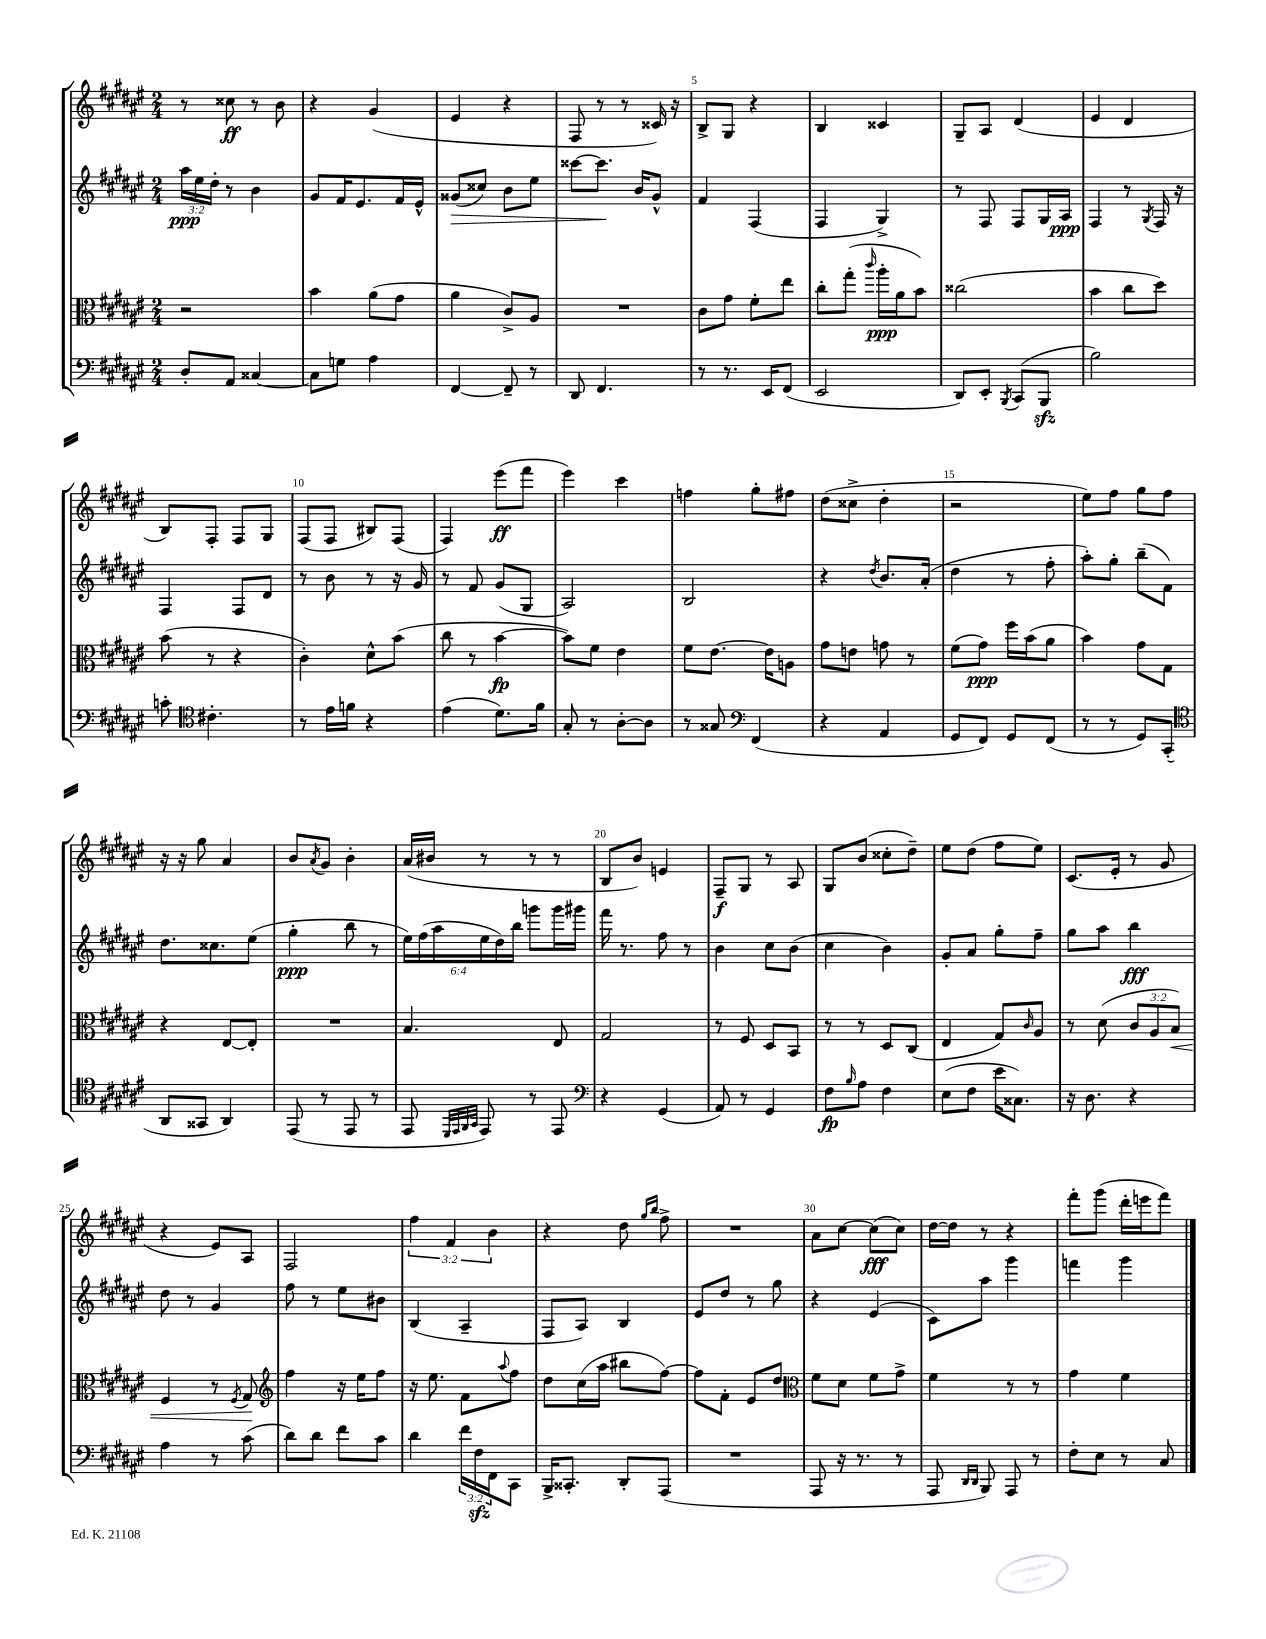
<<
\new StaffGroup <<
\new Staff = "s0" {
    \clef treble \key fis \major \numericTimeSignature \time 2/4 \override Staff.TupletNumber.text = #tuplet-number::calc-fraction-text
    r8 cisis''8\ff r8 b'8 |
    r4 gis'4( |
    eis'4 r4 |
    fis8 r8 r8 cisis'16) r16 |
    b8-> gis8 r4 |
    b4 cisis'4 |
    gis8-- ais8 dis'4( |
    eis'4 dis'4 |
    b8) fis8-. fis8 gis8 |
    fis8( fis8 bis8) fis8( |
    fis4) eis'''8\ff( fis'''8 |
    eis'''4) cis'''4 |
    f''4 gis''8-. fis''8 |
    dis''8( cisis''8-> dis''4-. |
    r2 |
    eis''8) fis''8 gis''8 fis''8 |
    r16 r16 gis''8 ais'4 |
    b'8 \acciaccatura { ais'8 } gis'8 b'4-. |
    ais'16( bis'16 r8 r8 r8 |
    b8 b'8) e'4 |
    fis8--\f gis8 r8 ais8 |
    gis8 b'8( cisis''8-. dis''8--) |
    eis''8 dis''8( fis''8 eis''8) |
    cis'8.( eis'16-. r8 gis'8 |
    r4 eis'8) ais8 |
    fis2 |
    \tuplet 3/2 { fis''4 fis'4 b'4 } |
    r4 dis''8 \grace { gis''16 b''16 } fis''8-> |
    R2 |
    ais'8 cis''8~ cis''8\fff( cis''8) |
    dis''16~ dis''16 r8 r4 |
    fis'''8-. gis'''8( dis'''16-. e'''16 fis'''8) \bar "|." |
}
\new Staff = "s1" {
    \clef treble \key fis \major \numericTimeSignature \time 2/4 \override Staff.TupletNumber.text = #tuplet-number::calc-fraction-text
    \tuplet 3/2 { ais''16\ppp eis''16 dis''16-. } r8 b'4 |
    gis'8 fis'16 eis'8. fis'16 eis'16-^ |
    gisis'8\>( cisis''8) b'8 eis''8 |
    cisis'''8~ cisis'''8.\! b'16 gis'8-^ |
    fis'4 fis4( |
    fis4 gis4->) |
    r8 fis8 fis8 gis16 ais16\ppp |
    fis4 r8 \acciaccatura { gis8 } fis16 r16 |
    fis4 fis8 dis'8 |
    r8 b'8 r8 r16 gis'16 |
    r8 fis'8 gis'8( gis8 |
    ais2) |
    b2 |
    r4 \acciaccatura { dis''8 } b'8. ais'16-.( |
    dis''4 r8 fis''8-. |
    ais''8-.) gis''8-. b''8--( fis'8) |
    dis''8. cisis''8. eis''8( |
    gis''4-.\ppp b''8 r8 |
    \tuplet 6/4 { eis''16) fis''16( ais''16 eis''16 dis''16) b''16 } g'''8 g'''16 gis'''16 |
    fis'''16 r8. fis''8 r8 |
    b'4 cis''8 b'8( |
    cis''4 b'4) |
    gis'8-. ais'8 gis''8-. fis''8-- |
    gis''8 ais''8 b''4\fff |
    dis''8 r8 gis'4 |
    fis''8 r8 eis''8 bis'8 |
    b4( ais4-- |
    fis8 ais8) b4 |
    eis'8 dis''8 r8 gis''8 |
    r4 eis'4( |
    cis'8) ais''8 gis'''4 |
    f'''4 gis'''4 \bar "|." |
}
\new Staff = "s2" {
    \clef alto \key fis \major \numericTimeSignature \time 2/4 \override Staff.TupletNumber.text = #tuplet-number::calc-fraction-text
    r2 |
    b'4 ais'8( gis'8 |
    ais'4 cis'8->) ais8 |
    R2 |
    cis'8 gis'8 fis'8-. eis''8 |
    cis''8-. gis''8-.( \grace { cis'''16 } ais''16-.\ppp ais'16 b'8) |
    cisis''2( |
    b'4 cis''8 dis''8) |
    b'8( r8 r4 |
    cis'4-.) dis'8-^ b'8( |
    cis''8 r8 b'4~\fp |
    b'8) fis'8 eis'4 |
    fis'8 eis'8.~ eis'16 a8 |
    gis'8 e'8 g'8 r8 |
    fis'8( gis'8\ppp) fis''16 b'16( ais'8 |
    b'4) gis'8 gis8 |
    r4 eis8~ eis8-. |
    R2 |
    b4. eis8 |
    gis2 |
    r8 fis8 dis8 b,8 |
    r8 r8 dis8 cis8( |
    eis4 gis8) \grace { cis'16 } ais8 |
    r8 dis'8( \tuplet 3/2 { cis'8 ais8 b8\<) } |
    fis4 r8 \acciaccatura { fis8 } gis8\! |
    \clef treble fis''4 r16 eis''16 fis''8 |
    r16 eis''8. fis'8 \appoggiatura { ais''8 } fis''8 |
    dis''8 cis''16( ais''16 bis''8 fis''8~) |
    fis''8 fis'8-. eis'8 dis''8 |
    \clef alto fis'8 dis'8 fis'8 gis'8-> |
    fis'4 r8 r8 |
    gis'4 fis'4 \bar "|." |
}
\new Staff = "s3" {
    \clef bass \key fis \major \numericTimeSignature \time 2/4 \override Staff.TupletNumber.text = #tuplet-number::calc-fraction-text
    dis8-. ais,8 cisis4~ |
    cisis8 g8 ais4 |
    fis,4~ fis,8-- r8 |
    dis,8 fis,4. |
    r8 r8. eis,16 fis,8( |
    eis,2 |
    dis,8) eis,8-. \acciaccatura { b,,8 } cis,8( b,,8\sfz |
    b2) |
    c'8-. \clef tenor cis'4.-. |
    r8 eis'16 f'16 r4 |
    eis'4( dis'8.) fis'16 |
    gis8-. r8 ais8~-. ais8 |
    r8 gisis8 \clef bass fis,4( |
    r4 ais,4 |
    gis,8 fis,8) gis,8 fis,8( |
    r8 r8 gis,8) cis,8-.( |
    \clef tenor ais,8 gisis,8 ais,4) |
    eis,8( r8 eis,8 r8 |
    eis,8 \grace { dis,32 eis,32 fis,32 gis,32 } eis,8) r8 eis,8 |
    \clef bass r4 gis,4( |
    ais,8) r8 gis,4 |
    fis8\fp \grace { b16 } ais8 fis4 |
    eis8( fis8 eis'16 cisis8.) |
    r16 dis8. r4 |
    ais4 r8 cis'8( |
    dis'8) dis'8 fis'8 cis'8 |
    dis'4 \tuplet 3/2 { fis'16 fis16\sfz fis,16 } cis,8 |
    b,,16-> cisis,8.-. dis,8-. ais,,8( |
    R2 |
    ais,,8 r16 r8. r8 |
    ais,,8 \grace { dis,16 dis,16 } b,,8) ais,,8 r8 |
    fis8-. eis8 r8 cis8 \bar "|." |
}
>>
>>
\layout { \context { \Score \override BarNumber.break-visibility = ##(#f #t #t) barNumberVisibility = #(every-nth-bar-number-visible 5) } }
